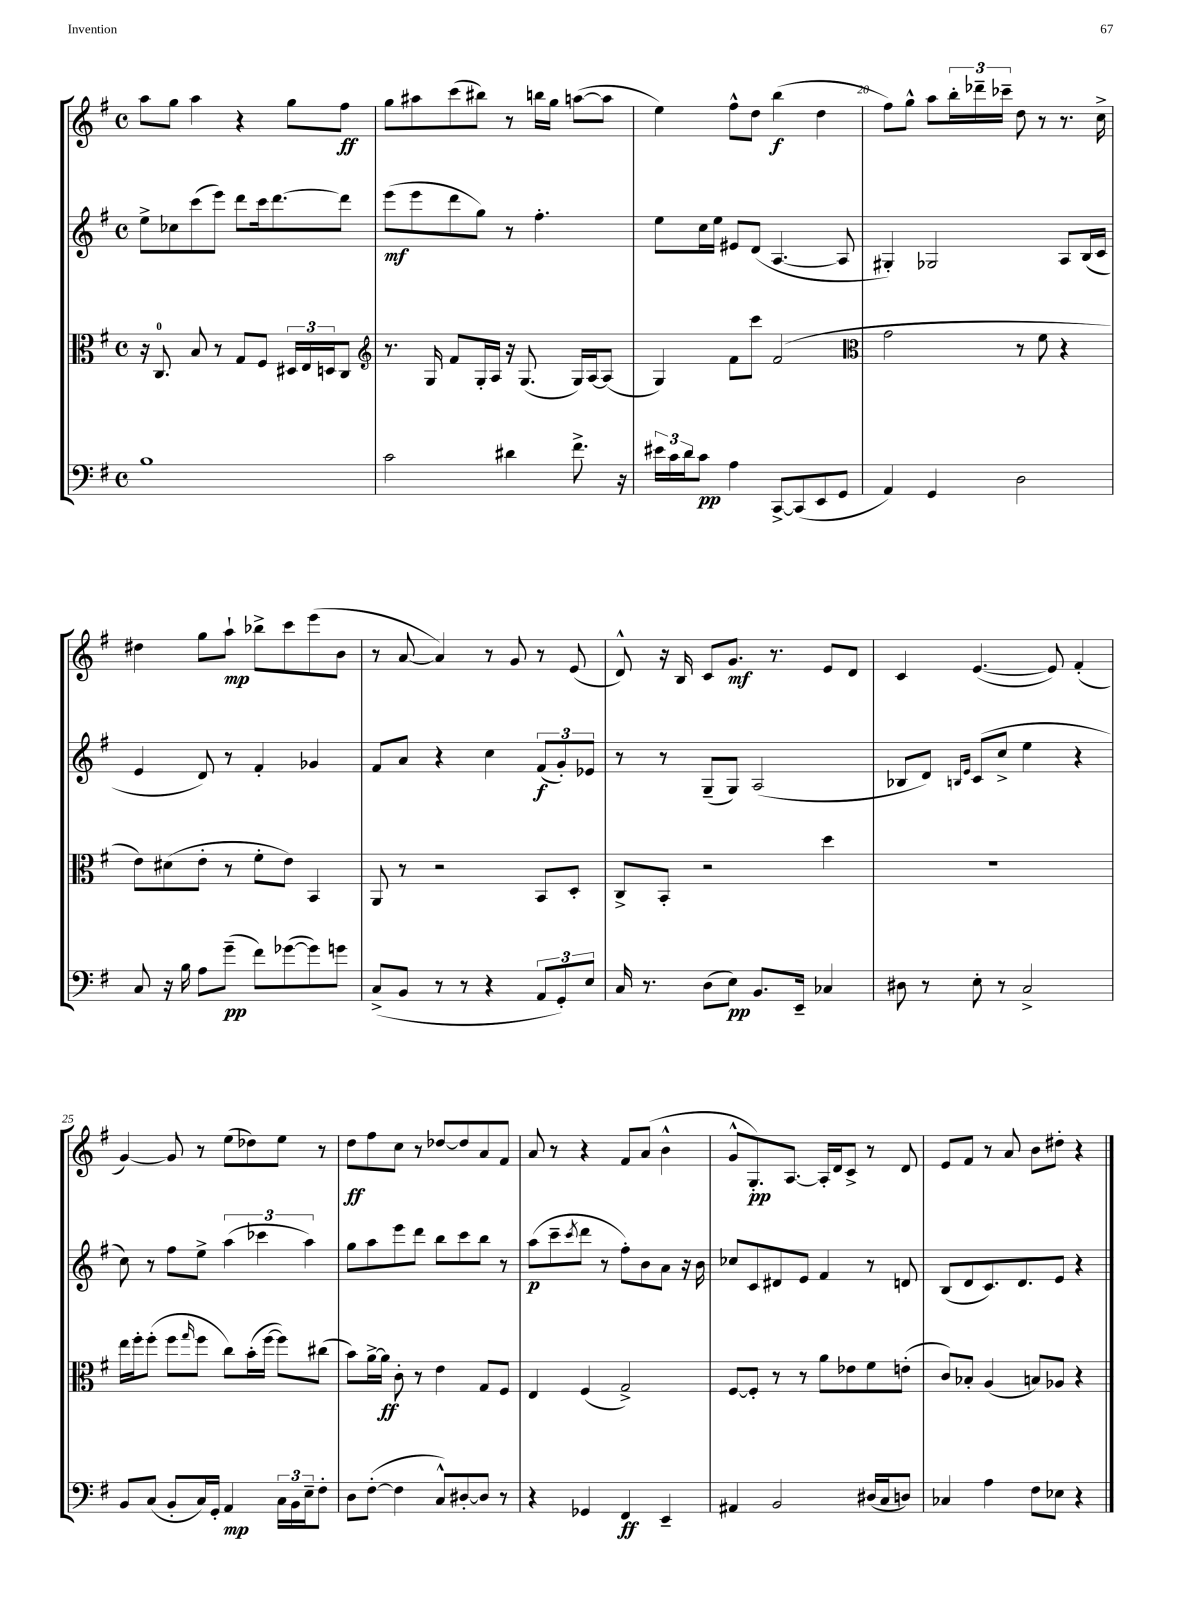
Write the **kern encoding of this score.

**kern	**kern	**kern	**kern
*staff4	*staff3	*staff2	*staff1
*clefF4	*clefC3	*clefG2	*clefG2
*k[f#]	*k[f#]	*k[f#]	*k[f#]
*M4/4	*M4/4	*M4/4	*M4/4
*met(c)	*met(c)	*met(c)	*met(c)
1B	16r	8ee^	8aa
.	8.C	.	.
.	.	8cc-	8gg
.	8B	(8ccc	4aa
.	8r	8eee)	.
.	8G	8ddd	4r
.	8F#	16ccc	.
.	.	[8.ddd	.
.	24D#	.	8gg
.	24E	.	.
.	24D	.	.
.	8C	8ddd]	8ff#
=	=	=	=
*	*clefG2	*	*
2c	8.r	(8eee	8gg
.	.	8eee	8aa#
.	16G	.	.
.	8f#	8ddd	(8ccc
.	16G'	8gg)	8bb#)
.	16A	.	.
4d#	16r	8r	8r
.	(8.G	.	.
.	.	4.ff#'	16bb
.	.	.	16gg
8.f#^	16G)	.	([8aa
.	[16A	.	.
.	(8A]	.	8aa]
16r	.	.	.
=	=	=	=
24e#	4G)	8ee	4ee)
24c	.	.	.
24d	.	.	.
8c	.	16cc	.
.	.	16ee	.
4A	8f#	8e#	8ff#^^
.	8ccc	(8d	8dd
[8CC^	(2f#	[4.A	(4bb
(8CC]	.	.	.
8EE	.	.	4dd
8GG	.	8A]	.
=	=	=	=
*	*clefC3	*	*
4AA)	2g	4G#')	8ff#)
.	.	.	8gg^^
4GG	.	2G-	8aa
.	.	.	24bb'
.	.	.	24ddd-~
.	.	.	24ccc-~
2D	8r	.	8dd
.	8f#	.	8r
.	4r	8A	8.r
.	.	(16B	.
.	.	16c	16cc^
=	=	=	=
8C	8e)	4e	4dd#
16r	(8d#	.	.
16B	.	.	.
8A	8e'	8d)	8gg
(8g~	8r	8r	8aa`
8f#)	8f#'	4f#'	8bb-^
([8g-	8e)	.	8ccc
8g-])	4BB	4g-	(8eee
8g	.	.	8b
=	=	=	=
(8C^	8AA	8f#	8r
8BB	8r	8a	[8a
8r	2r	4r	4a])
8r	.	.	.
4r	.	4cc	8r
.	.	.	8g
12AA	8BB	(12f#	8r
12GG')	.	12g')	.
.	8D'	.	(8e
12E	.	12e-	.
=	=	=	=
16C	8C^	8r	8d^^)
8.r	.	.	.
.	8BB'	8r	16r
.	.	.	16B
(8D	2r	(8G~	8c
8E)	.	8G)	8.g
8.BB	.	(2A	.
.	.	.	8.r
16EE~	.	.	.
4C-	4dd	.	8e
.	.	.	8d
=	=	=	=
8D#	1r	8B-	4c
8r	.	8d)	.
.	.	16qqB	.
.	.	16qqe	.
8E'	.	(8c	([4.e
8r	.	8cc^	.
2C^	.	4ee	.
.	.	.	8e])
.	.	4r	(4f#'
=	=	=	=
8BB	16ee	8cc)	[4g)
.	16ff#'	.	.
(8C	(8ff#'	8r	.
8BB'	8ff#	8ff#	8g]
.	16qqgg	.	.
16C)	8ff#	8ee^	8r
16GG'	.	.	.
4AA	8cc)	(6aa	(8ee
.	(16b'	.	8dd-)
.	.	6ccc-	.
.	[16ff#	.	.
24C	8ff#])	.	8ee
24BB	.	.	.
24E~	.	6aa)	.
8F#'	(8cc#	.	8r
=	=	=	=
8D	8b)	8gg	8dd
([8F#'	[16a^	8aa	8ff#
.	16a]	.	.
4F#]	8c'	8eee	8cc
.	8r	8ddd	8r
8C^^)	4e	8bb	[8dd-
[8D#'	.	8ccc	8dd-]
8D#]	8G	8bb	8a
8r	8F#	8r	8f#
=	=	=	=
4r	4E	(8aa	8a
.	.	8ccc~	8r
.	.	8qccc	.
4GG-	(4F#	8ddd	4r
.	.	8r	.
4FF#	2G^)	8ff#')	8f#
.	.	8b	(8a
4EE~	.	8a	4b^^
.	.	16r	.
.	.	16b	.
=	=	=	=
4AA#	[8F#	8cc-	8g^^
.	8F#']	8c	8.G')
2BB	8r	8d#	.
.	.	.	[8.A
.	8r	8e	.
.	8a	4f#	16A']
.	.	.	16d
.	8e-	.	8c^
(16D#	8f#	8r	8r
16C	.	.	.
8D)	(8e'	8d	8d
=	=	=	=
4C-	8c)	(8B	8e
.	8B-'	8d	8f#
4A	(4A	8.c)	8r
.	.	.	8a
.	.	8.d	.
8F#	8B)	.	8b
8E-	8A-	8e	8dd#'
4r	4r	4r	4r
==	==	==	==
*-	*-	*-	*-
